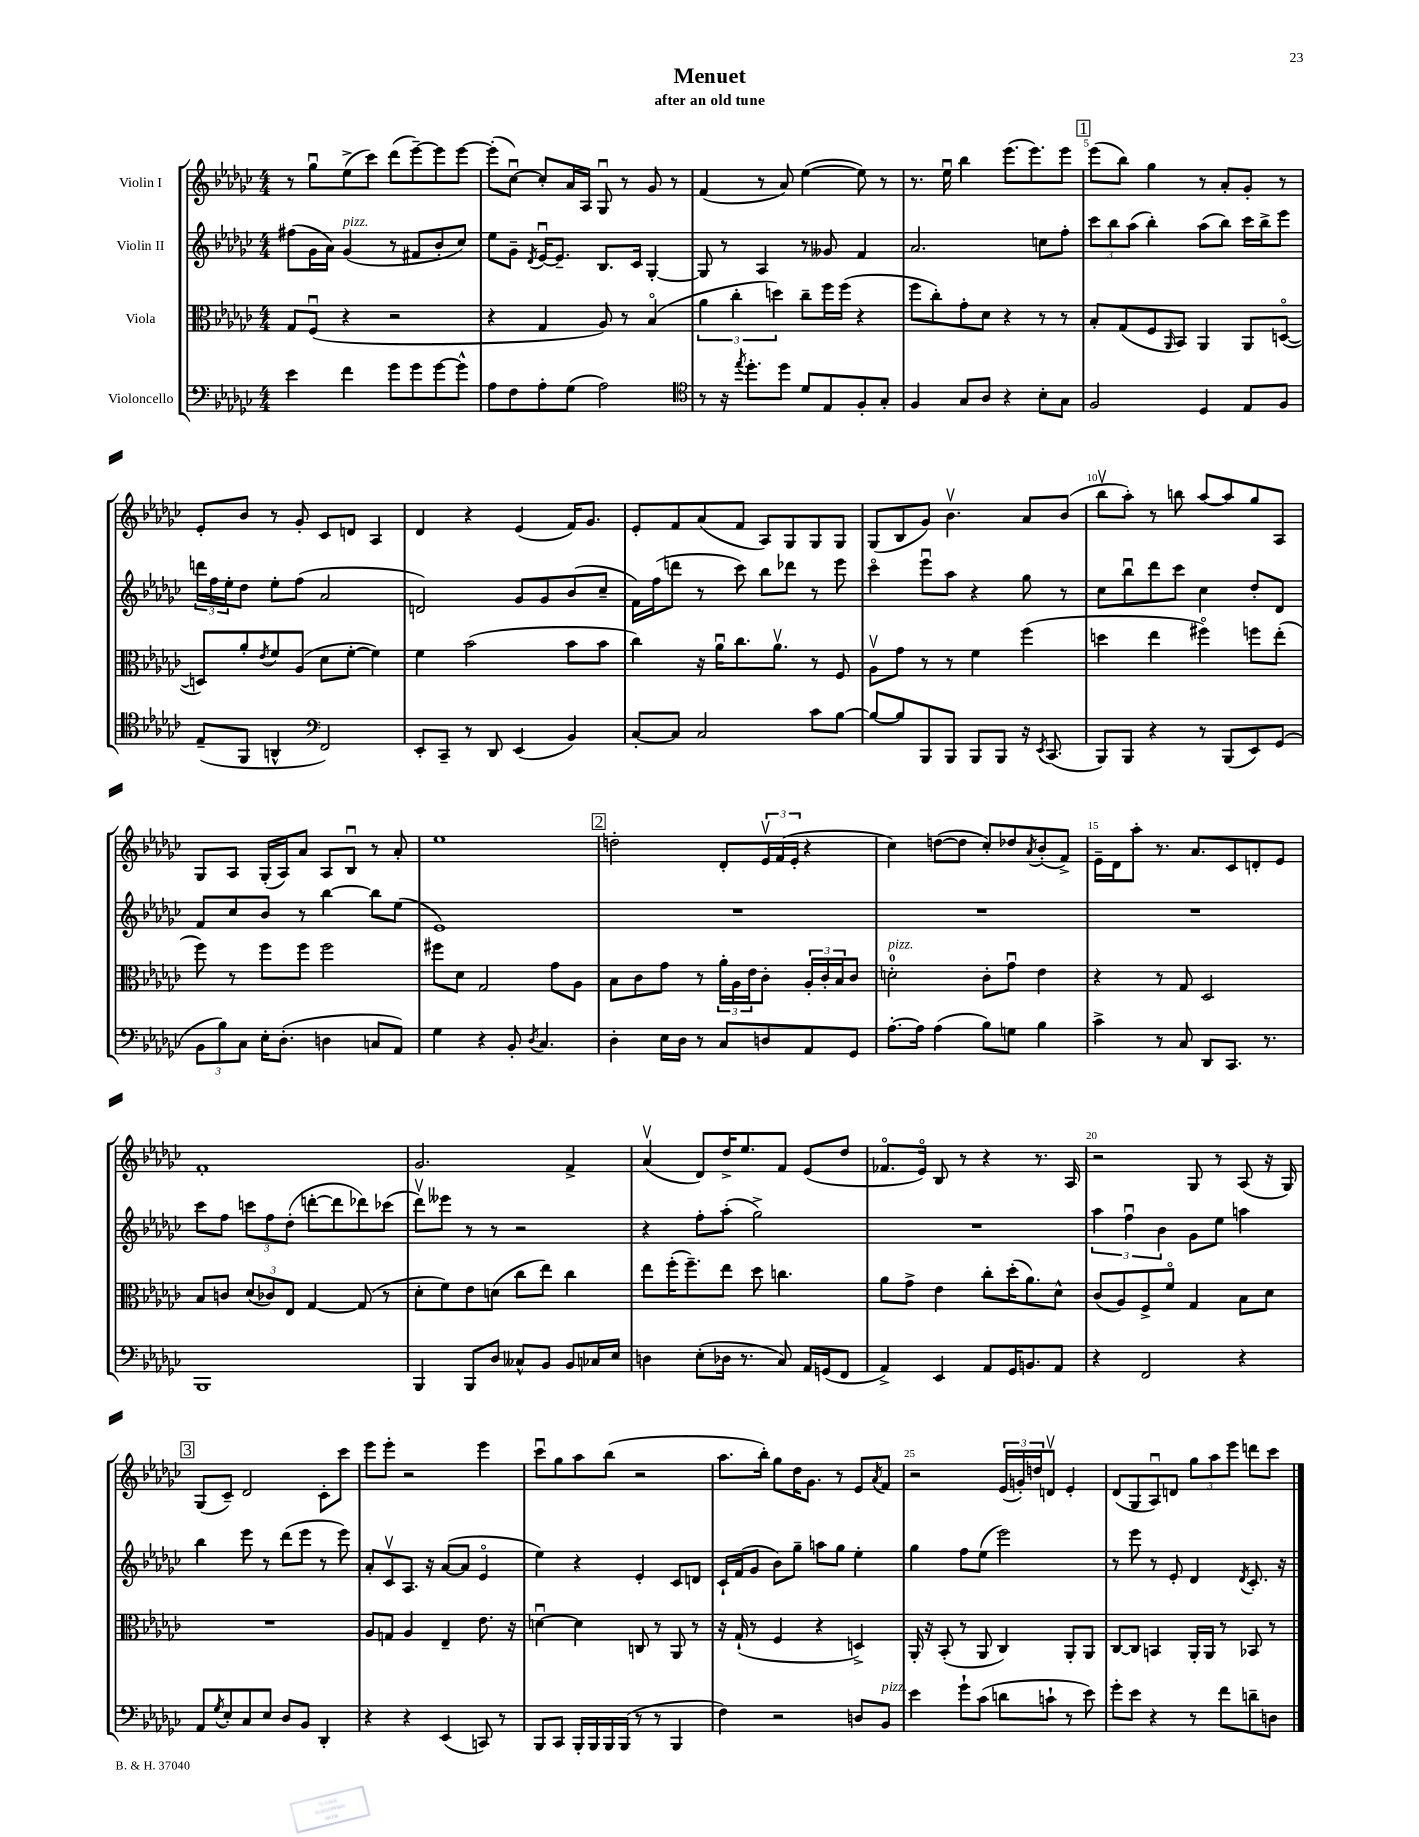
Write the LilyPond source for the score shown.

\header { title = "Menuet" subtitle = "after an old tune" }
<<
\new StaffGroup <<
\new Staff = "s0" \with { instrumentName = "Violin I" } {
    \clef treble \key ges \major \numericTimeSignature \time 4/4
    r8 ges''8\downbow ees''8->( ces'''8) des'''8( ees'''8~--) ees'''8 ees'''8~ |
    ees'''8-.( ces''8~\downbow) ces''8-. aes'16 aes16 ges8\downbow r8 ges'8 r8 |
    f'4( r8 aes'8) ees''4~( ees''8) r8 |
    r8. ees''16\downbow bes''4 ees'''8.( ees'''8.) ees'''8 |
    \mark \markup { \box "1" } ees'''8( bes''8) ges''4 r8 aes'8-. ges'8-. r8 |
    ees'8-. bes'8 r8 ges'8-. ces'8 d'8 aes4 |
    des'4 r4 ees'4( f'16) ges'8. |
    ees'8-. f'8 aes'8( f'8 aes8) ges8 ges8 ges8 |
    ges8( bes8 ges'8) bes'4.\upbow aes'8 bes'8( |
    bes''8\upbow aes''8-.) r8 b''8 aes''8~ aes''8 ges''8 aes8 |
    ges8 aes8 ges16-.( aes16) aes'8 aes8 bes8\downbow r8 aes'8-. |
    ees''1 |
    \mark \markup { \box "2" } d''2-. des'8-. \tuplet 3/2 { ees'16\upbow f'16( ees'16-. } r4 |
    ces''4) d''8~( d''8 ces''8-.) des''8 \acciaccatura { aes'8 } bes'8-.( f'8->) |
    ees'16-- des'16 aes''8-. r8. aes'8. ces'8 d'8-. ees'8 |
    f'1-. |
    ges'2. f'4-> |
    aes'4\upbow( des'8) des''16-> ees''8. f'8 ees'8( des''8 |
    fes'8.\flageolet ees'16\flageolet) bes8 r8 r4 r8. aes16 |
    r2 ges8 r8 aes8( r16 ges16) |
    \mark \markup { \box "3" } ges8( ces'8--) des'2 ces'8-. ces'''8 |
    ees'''8 ees'''8-. r2 ees'''4 |
    ces'''8\downbow ges''8 aes''8 bes''8( r2 |
    aes''8. bes''16-.) ges''8 des''16 ges'8. r8 ees'8 \acciaccatura { aes'8 } f'8 |
    r2 \tuplet 3/2 { ees'16( g'16-.) d''16 } d'8\upbow ees'4-. |
    des'8( ges8 aes8\downbow) d'8 \tuplet 3/2 { ges''8 aes''8 ees'''8 } d'''8 ces'''8 \bar "|." |
}
\new Staff = "s1" \with { instrumentName = "Violin II" } {
    \clef treble \key ges \major \numericTimeSignature \time 4/4
    fis''8( ges'16 aes'16) ges'4^\markup { \italic "pizz." }( r8 fis'8 bes'8-. ces''8) |
    ees''8 ges'8-- \acciaccatura { des'8 } ees'16~\downbow ees'8.-- bes8. ces'16 ges4~-. |
    ges8 r8 aes4 r8 geses'8 f'4 |
    aes'2. c''8 f''8-. |
    \mark \markup { \box "1" } \tuplet 3/2 { ces'''8 bes''8 aes''8( } bes''4-.) aes''8( bes''8) ces'''16 bes''16-> ees'''8 |
    \tuplet 3/2 { d'''16 f''16 ees''16-. } des''8 ees''8-. f''8( aes'2 |
    d'2) ges'8 ges'8 bes'8( ces''8-- |
    f'16) f''16( d'''8 r8 ces'''8) bes''8 des'''8 r8 ees'''8 |
    ces'''4\flageolet ees'''8\downbow aes''8 r4 ges''8 r8 |
    ces''8 bes''8\downbow des'''8 ces'''8 ces''4 des''8-. des'8 |
    f'8 ces''8 bes'8 r8 bes''4~ bes''8 ees''8( |
    ees'1) |
    \mark \markup { \box "2" } R1 |
    R1 |
    R1 |
    ces'''8 f''8 \tuplet 3/2 { c'''8 f''8 des''8-.( } d'''8~-. d'''8 des'''8) ces'''8( |
    des'''8\upbow) eeses'''8 r8 r8 r2 |
    r4 f''8-. aes''8-.( ges''2->) |
    R1 |
    \tuplet 3/2 { aes''4 f''4\downbow bes'4 } ges'8 ees''8 a''4 |
    \mark \markup { \box "3" } bes''4 ees'''8 r8 des'''8( ees'''8 r8 ees'''8) |
    aes'8-. ces'8\upbow aes8. r16 aes'8~( aes'8 ees'4\flageolet |
    ees''4) r4 ees'4-. ces'8 d'8 |
    ces'16-! f'16( ges'8 bes'8) ges''8-- a''8 ges''8 ees''4-. |
    ges''4 f''8 ees''8( ees'''2) |
    r8 ees'''8 r8 ees'8-. des'4 \acciaccatura { des'8 } ces'8.-. r16 \bar "|." |
}
\new Staff = "s2" \with { instrumentName = "Viola" } {
    \clef alto \key ges \major \numericTimeSignature \time 4/4
    ges8 f8\downbow( r4 r2 |
    r4 ges4 aes8) r8 bes4\flageolet( |
    \tuplet 3/2 { aes'4 ces''4-. d''4) } ces''8-- f''16 f''16( r4 |
    f''8 ces''8-.) ges'8-. des'8 r4 r8 r8 |
    \mark \markup { \box "1" } bes8-. ges8( f8 \grace { aes,16 } bes,8) aes,4 aes,8 d8~\flageolet( |
    d8) aes'8-. \acciaccatura { ees'8 } f'8 aes8( des'8 f'8~-. f'4) |
    f'4 bes'2( bes'8 bes'8 |
    ces''4) r16 aes'16\downbow ces''8. aes'8.\upbow r8 f8 |
    aes8\upbow ges'8 r8 r8 f'4 f''4( |
    d''4 ees''4 fis''4\flageolet) f''8 ees''8-.( |
    f''8) r8 f''8 f''8 f''2 |
    fis''8 des'8 ges2 ges'8 aes8 |
    \mark \markup { \box "2" } bes8 ces'8 ges'8 r8 \tuplet 3/2 { aes'16-. aes16 ees'16 } ces'8-. \tuplet 3/2 { aes16-. ces'16-. bes16 } ces'8 |
    d'2-0-.^\markup { \italic "pizz." } ces'8-. ges'8\downbow ees'4 |
    r4 r8 ges8 des2 |
    bes8 c'8 \tuplet 3/2 { des'8( ces'8) ees8 } ges4~ ges8( r8 |
    des'8-. f'8) ees'8 d'8( ces''8 ees''8) ces''4 |
    ees''8 f''16-.( f''8.--) ees''8 des''8 c''4. |
    aes'8 ges'8-> ees'4 ces''8-. des''16-.( aes'8.) des'8-^ |
    ces'8( aes8) f8-> f'8\flageolet ges4 bes8 des'8 |
    \mark \markup { \box "3" } R1 |
    aes8 g8 aes4 ees4-- ees'8. r16 |
    d'4~\downbow d'4 c8 r8 aes,8 r8 |
    r16 ges16-!( r8 f4 r4 d4->) |
    aes,16-. r16 bes,8-.( r8 aes,8 ces4) aes,8-. aes,8 |
    ces8~ ces8 b,4 aes,16-. aes,16 r8 bes,8 r8 \bar "|." |
}
\new Staff = "s3" \with { instrumentName = "Violoncello" } {
    \clef bass \key ges \major \numericTimeSignature \time 4/4
    ees'4 f'4 ges'8 ges'8 ges'8~ ges'8-^ |
    aes8 f8 aes8-. ges8( aes2) |
    \clef tenor r8 r16 \acciaccatura { ees''8 } des''8.-. des''8 des'8 ees8 f8-. ges8-. |
    f4 ges8 aes8 r4 bes8-. ges8 |
    \mark \markup { \box "1" } f2 des4 ees8 f8 |
    ees8--( f,8 a,4-^ \clef bass f,2) |
    ees,8-. ces,8-- r8 des,8 ees,4( bes,4) |
    ces8~-. ces8 ces2 ces'8 bes8~ |
    bes8~ bes8 bes,,8 bes,,8 bes,,8 bes,,8 r16 \acciaccatura { ees,8 } ces,8.( |
    bes,,8) bes,,8 r4 r8 bes,,8( ees,8) ges,8( |
    \tuplet 3/2 { bes,8 bes8) ces8 } ees16-. des8.-.( d4 c8 aes,8) |
    ges4 r4 bes,8-. \acciaccatura { des8 } ces4. |
    \mark \markup { \box "2" } des4-. ees16 des16 r8 ces8 d8 aes,8 ges,8 |
    aes8.~-. aes16 aes4( bes8) g8 bes4 |
    ces'4-> r8 ces8 des,8 ces,8. r8. |
    bes,,1 |
    bes,,4 bes,,8 des8 ceses8-^ bes,8 bes,8 ces16 ees16 |
    d4 ees8-.( des16 r8. ces8) aes,16 g,16( f,8 |
    aes,4->) ees,4 aes,8 ges,16 b,8. aes,8 |
    r4 f,2 r4 |
    \mark \markup { \box "3" } aes,8 \acciaccatura { ges8 } ees8-. ces8 ees8 des8 bes,8 des,4-. |
    r4 r4 ees,4( c,8) r8 |
    bes,,8 ces,8 bes,,16-. bes,,16 bes,,16 bes,,16( r8 r8 bes,,4 |
    f4) r2 d8 bes,8^\markup { \italic "pizz." } |
    ees'4 ges'8-! ces'8( d'8 c'8-! r8 ees'8) |
    ges'8-. ees'8 r4 r8 f'8 d'8-- d8 \bar "|." |
}
>>
>>
\layout { \context { \Score \override BarNumber.break-visibility = ##(#f #t #t) barNumberVisibility = #(every-nth-bar-number-visible 5) } }
